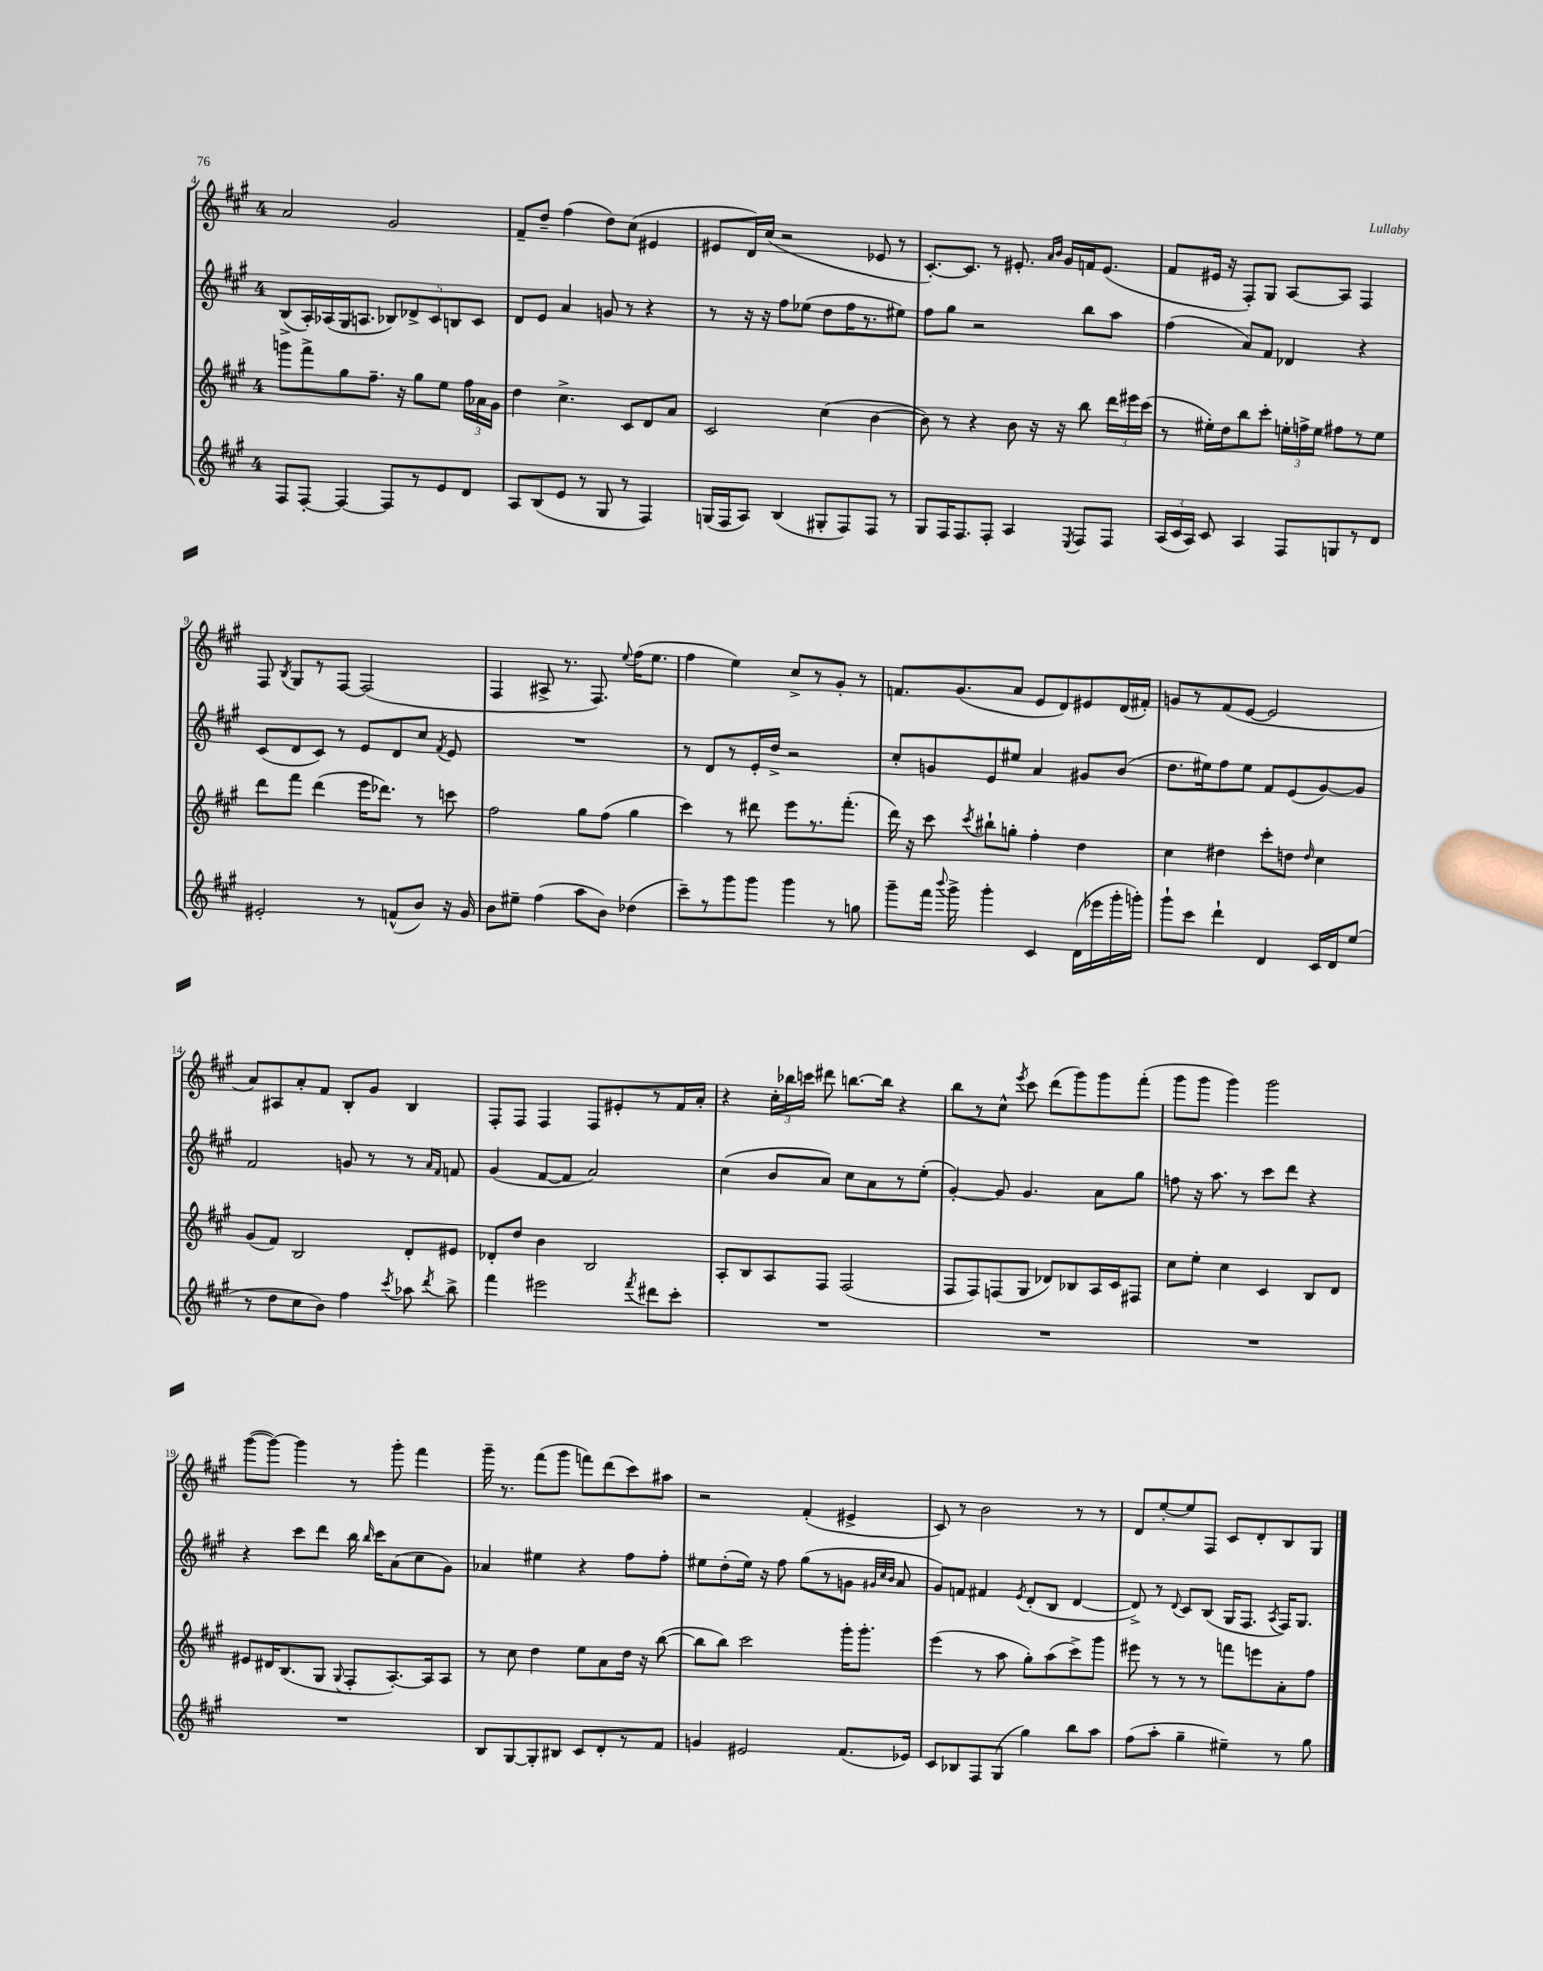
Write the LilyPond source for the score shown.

<<
\new StaffGroup <<
\new Staff = "s0" {
    \clef treble \key a \major \once \override Staff.TimeSignature.style = #'single-digit \time 4/4
    \autoBeamOff a'2 gis'2 |
    fis'8[-- d''8]-- fis''4( d''8[) cis''8]( eis'4 |
    eis'8[ d'16) cis''16]( r2 ees'8 r8 |
    cis'8.[~-.) cis'8.] r8 eis'8.-. \grace { a'16[ b'16] } gis'16[ f'16 eis'8.]( |
    fis'8[ eis'16] r16 fis8[-.) gis8] a8[~ a8] fis4 |
    fis8 \acciaccatura { b8 } gis8[ r8 fis8]~ fis2( |
    fis4 ais8-> r8. fis8.) \appoggiatura { e''8 } fis''16[( e''8.] |
    fis''4 e''4) cis''8[-> r8 gis'8]-. r8 |
    f'8.[ gis'8.( a'8] e'8[ d'8) eis'8 d'16( fis'16]-.) |
    g'8[ r8 fis'8( e'8]~ e'2 |
    a'8[) ais8 a'8-. fis'8] b8[-. gis'8] b4 |
    fis8[-. fis8] fis4 fis8[ eis'8-. r8 fis'16 a'16]-. |
    r4 \tuplet 3/2 { cis''16[-. bes''16 c'''16] } dis'''8 b''8.[~ b''16] r4 |
    b''8[ r8 cis''8]-^ \acciaccatura { e'''8 } cis'''8 d'''8[( gis'''8) gis'''8 fis'''8]-.( |
    gis'''8[ gis'''8] gis'''4) gis'''2 |
    gis'''8[~( gis'''8]~) gis'''4 r8 gis'''8-. fis'''4 |
    gis'''16-- r8. fis'''8[( gis'''8] f'''8[) d'''8( cis'''8) ais''8] |
    r2 fis'4-.( eis'4-> |
    cis'8) r8 b'2 r8 r8 |
    d'8[ e''8~-. e''8 fis8] cis'8[ d'8-. b8 gis8] \bar "|." |
}
\new Staff = "s1" {
    \clef treble \key a \major \once \override Staff.TimeSignature.style = #'single-digit \time 4/4
    \autoBeamOff b8[->( a16-.) aes16( gis16 a8.] \tuplet 5/4 { bes8[) des'8-> cis'8 b8 cis'8] } |
    d'8[ e'8] a'4 g'8 r8 r4 |
    r8 r16 r16 fis''8[ ees''8]( d''8[ fis''16 r8. eis''8]) |
    fis''8[ gis''8] r2 b''8[ a''8] |
    fis''4( a'8[) fis'8] des'4 r4 |
    cis'8[( d'8 cis'8]) r8 e'8[ d'8 cis''8] \acciaccatura { fis'8 } e'8 |
    R1 |
    r8 d'8[ r8 e'16-. d''16]-> r2 |
    cis''8[-. g'8 e'8 eis''8] a'4 gis'8[ b'8]( |
    d''8.[ eis''16) fis''8 eis''8] fis'8[ e'8( gis'8~) gis'8] |
    fis'2 g'8 r8 r8 \grace { a'16[ fis'16] } f'8 |
    gis'4( fis'8[~ fis'8] a'2) |
    cis''4( b'8[ a'8]) cis''8[ a'8 r8 e''8]-.( |
    gis'4~-.) gis'8 gis'4. a'8[ gis''8] |
    f''8 r16 a''8. r8 cis'''8[ d'''8] r4 |
    r4 cis'''8[ d'''8] b''16 \grace { b''16 } cis'''16[ a'8( cis''8 gis'8]) |
    aes'4 eis''4 r4 fis''8[ fis''8]-. |
    eis''8[ d''8-.( eis''16]) r16 fis''8 gis''8[( r8 g'8] \grace { gis'32[ cis''32 b'32] } a'8 |
    gis'8[) f'8] fis'4 \acciaccatura { e'8 } d'8[-.( b8] d'4~ |
    d'8->) r8 \appoggiatura { d'8 } cis'8[ b8]( gis16[ fis8.] \acciaccatura { a8 } fis16[) gis8.] \bar "|." |
}
\new Staff = "s2" {
    \clef treble \key a \major \once \override Staff.TimeSignature.style = #'single-digit \time 4/4
    \autoBeamOff g'''8[ fis'''8-> gis''8 fis''8.]-- r16 gis''8[ e''8] \tuplet 3/2 { fis''16[ aes'16 gis'16] } |
    d''4 cis''4.-> cis'8[ d'8 a'8] |
    cis'2 cis''4( b'4~ |
    b'8) r8 r4 b'8 r16 r16 b''8 \tuplet 3/2 { d'''16[ eis'''16 cis'''16]( } |
    r8 eis''16[-.) d''16 b''8 cis'''8]-. \tuplet 3/2 { e''16[-. f''16-> e''16] } fis''8[ r8 e''8] |
    d'''8[ fis'''8] d'''4( e'''16[ des'''8.]) r8 c'''8 |
    fis''2 gis''8[ fis''8]( gis''4 |
    cis'''4) r8 dis'''8 e'''8[ r8. fis'''8.]-.( |
    d'''16) r16 cis'''8 \acciaccatura { cis'''8 } bis''8[-! g''8]-. fis''4-. d''4 |
    cis''4 dis''4 cis'''8[-. d''8] \grace { d''16 } cis''4 |
    gis'8[( fis'8]) b2 d'8[-. eis'8] |
    des'8[-. d''8] b'4 b2 |
    a8[-. b8 a8 fis8] fis2( |
    fis8[ fis8) f8( gis8] des'8[) bes8 a16 cis'16 fis8] |
    cis''8[ e''8]-. cis''4 cis'4 b8[ d'8] |
    eis'8[ dis'16 b8.( gis8] \appoggiatura { gis8 } fis8[-. a8.~-.) a16 a8] |
    r8 cis''8 d''4 e''8[ a'8 d''16] r16 b''8~( |
    b''8[ b''8]) cis'''2 gis'''16[-. gis'''8.]-. |
    e'''4( r8 a''8 gis''8[-.) a''8( cis'''8->) gis'''8] |
    eis'''8 r8 r8 r8 f'''8[ e'''8 a'8-. fis''8] \bar "|." |
}
\new Staff = "s3" {
    \clef treble \key a \major \once \override Staff.TimeSignature.style = #'single-digit \time 4/4
    \autoBeamOff fis8[ fis8]~-. fis4~ fis8[ r8 e'8 d'8] |
    a8[ b8( e'8] r8 gis8 r8 fis4) |
    g16[( fis16 a8]) b4( gis8[-. fis8) fis8] r8 |
    gis8[ fis16 fis8. fis8]-. a4 \acciaccatura { e8 } fis8[ fis8] |
    \tuplet 3/2 { a16[( cis'16 a16]) } cis'8 a4 fis8[ g8 r8 d'8] |
    eis'2-. r8 f'8[-^( b'8]) r16 gis'16 |
    b'8[ eis''8]-- fis''4( a''8[ b'8]) des''4( |
    cis'''8[--) r8 gis'''8 gis'''8] gis'''4 r8 g''8 |
    gis'''8[-- fis'''16] \appoggiatura { b'''8 } gis'''16-> gis'''4-. cis'4 d'16[( ees'''16 gis'''16-. g'''16]-.) |
    gis'''8[-! cis'''8] d'''4-! d'4 cis'16[ d'16 e''8]( |
    r8 d''8[ cis''8 b'8]) fis''4 \acciaccatura { cis'''8 } aes''8 \acciaccatura { d'''8 } b''8-> |
    fis'''4 eis'''2 \acciaccatura { fis'''8 } dis'''8[ cis'''8]-. |
    R1 |
    R1 |
    R1 |
    R1 |
    b8[ gis8~ gis8-. bis8] cis'8[ d'8-. r8 fis'8] |
    g'4 eis'2 fis'8.[( ees'16]) |
    cis'8[ bes8 fis8 gis8]( gis''4) b''8[ a''8] |
    fis''8[( a''8]-. gis''4-- eis''4--) r8 gis''8 \bar "|." |
}
>>
>>
\layout { \context { \Score currentBarNumber = #4 } }
